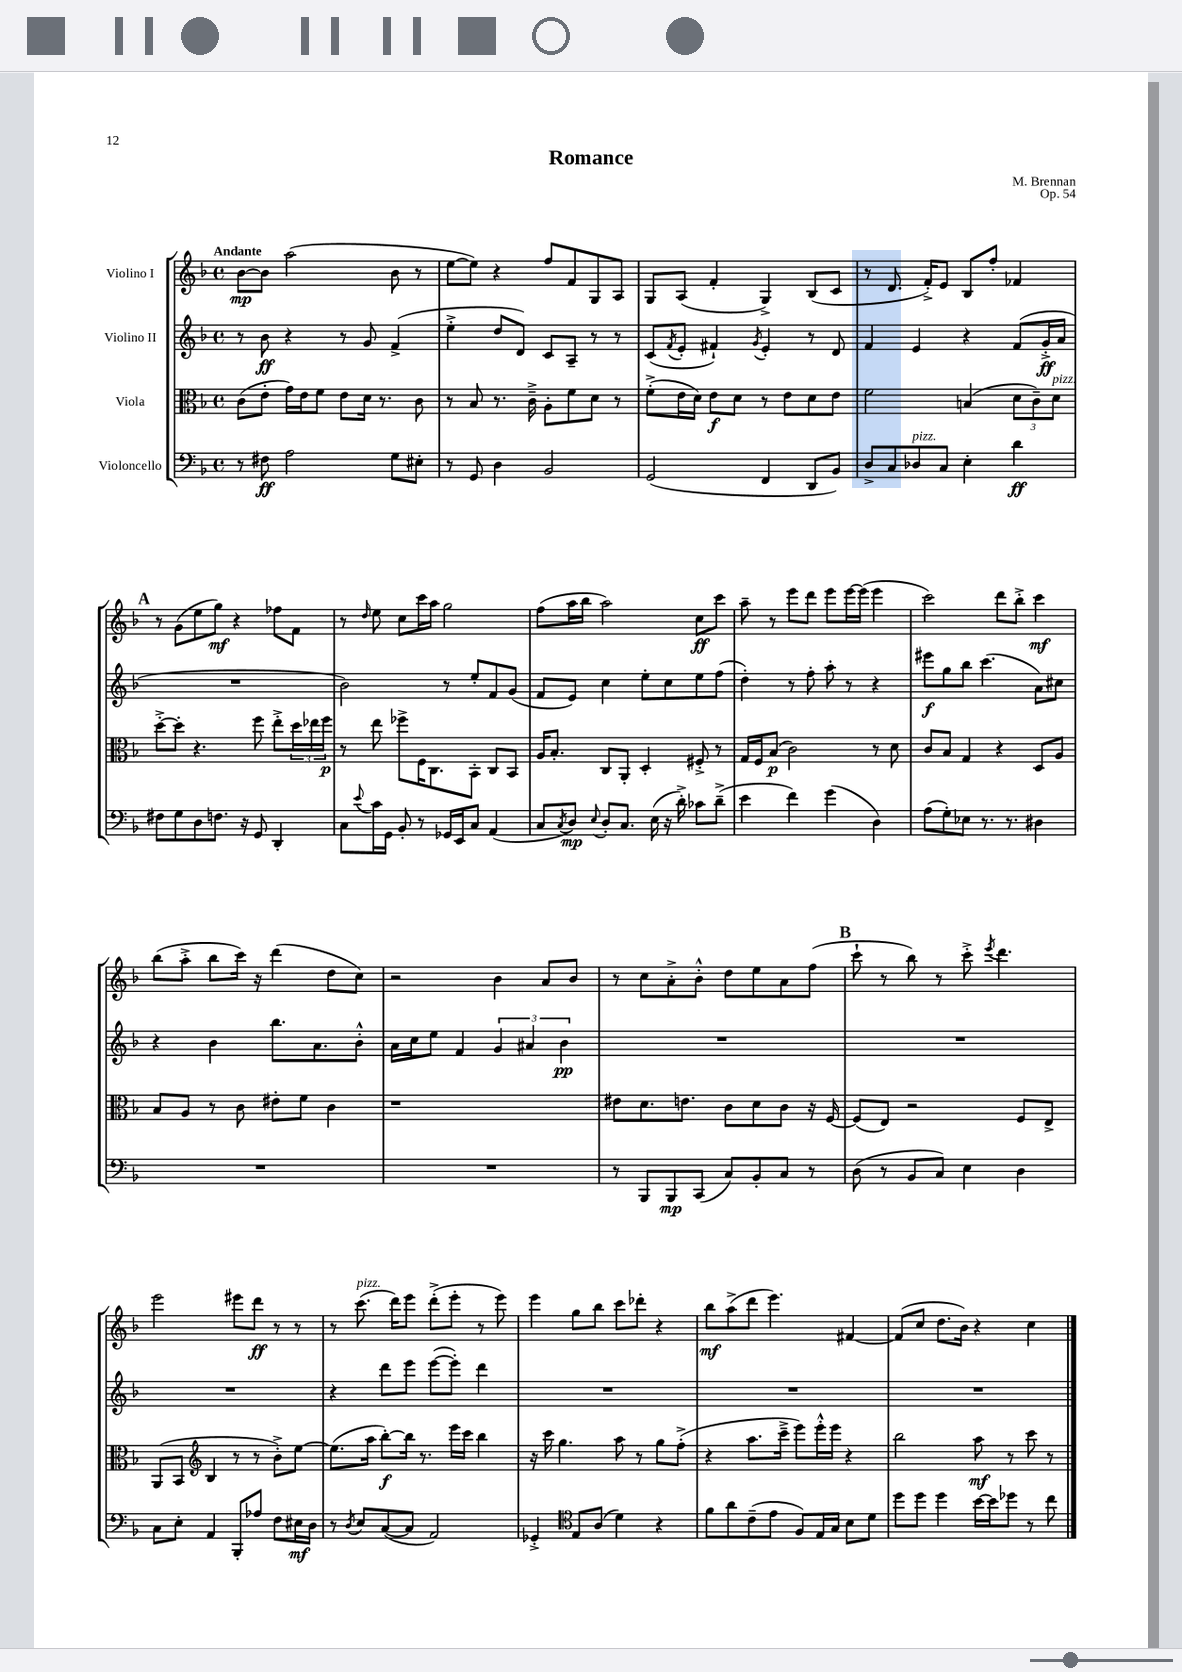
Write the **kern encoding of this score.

**kern	**kern	**kern	**kern
*staff4	*staff3	*staff2	*staff1
*clefF4	*clefC3	*clefG2	*clefG2
*k[b-]	*k[b-]	*k[b-]	*k[b-]
*M4/4	*M4/4	*M4/4	*M4/4
*met(c)	*met(c)	*met(c)	*met(c)
8r	(8c\L	8r	[8b-\L
8F#\	8e'\J	8b-\	8b-\]J
2A\	16g\LL)	4r	(2aa\
.	16e\J	.	.
.	8f\J	.	.
.	8e\L	8r	.
.	16d\Jk	8g/	.
.	8.r	.	.
8G\L	.	(4f^/	8b-\
8E#'\J	8c\	.	8r
=	=	=	=
8r	8r	4ee'^\	[8ee\L
8GG/	8B-/	.	8ee\]J)
4D\	8.r	8dd/L	4r
.	.	8d/J)	.
.	16c~^\	.	.
2BB-/	8A'\L	8c/L	8ff/L
.	8f\	8A~/J	8f/
.	8d\J	8r	8G/
.	8r	8r	8A/J
=	=	=	=
(2GG/	(8f'^\L	(8c/L	8G/L
.	.	8qf/	.
.	16e\L	8e'/J	(8A/J
.	16d\JJ)	.	.
.	8e\L	4f#`/)	4f'/
.	8d\J	.	.
.	.	8qg/	.
4FF/	8r	4e'/	4G^/)
.	8e\L	.	.
8DD/L	8d\	8r	(8B-/L
8BB-/J)	8e\J	8d/	8c/J
=	=	=	=
8D^/L	2f\	4f/	8r
8C/	.	.	8.d/
8D-/	.	4e/	.
.	.	.	16f'^/LK)
8C/J	.	.	8e/J
4E'\	(4B/	4r	8B-/L
.	.	.	8ff'/J
4d\	12d\L	(8f/L	4f-/
.	12c~\)	.	.
.	.	16g'^/L	.
.	12d\J	.	.
.	.	16a/JJ	.
=	=	=	=
8F#\L	[8dd'^\L	1r	8r
8G\	8dd'\]J	.	(8g\L
8D\	4.r	.	8ee\
8.F\J	.	.	8gg\J)
.	.	.	4r
16r	.	.	.
8GG/	8ff\	.	.
4DD'/	8ee'^\L	.	8ff-\L
.	24dd\L	.	8f\J
.	24ee-\	.	.
.	24ff\JJ	.	.
=	=	=	=
8C\L	8r	2b-\)	8r
8qqe/	.	.	16qqdd/
16c\L	8ee\	.	8ee\
16GG\JJ	.	.	.
8BB-'/	8ff-^\L	.	8cc\L
8r	16F\K	.	16ccc\L
.	8.C\	.	16aa\JJ
16GG-/LL	.	8r	2gg\
16EE/J	.	.	.
8C/J	8BB-'\J	8ee'/L	.
(4AA/	8C/L	8f/	.
.	8BB-/J	(8g/J	.
=	=	=	=
8C/L	16A/LK	8f/L	(8ff\L
.	8.B-'/J	.	.
8qC/	.	.	.
8D/J)	.	8e/J)	16aa\L
.	.	.	16bb-\JJ
8qqE/	.	.	.
8D'/L	8C/L	4cc\	2aa\)
8.C/J	8AA'/J	.	.
.	4D'/	8ee'\L	.
(16E\	.	.	.
16r	.	8cc\	.
16d'^\)	.	.	.
8c-\L	8F#'^/	8ee\	8cc\L
(8d~^\J	8r	(8ff\J	8ccc\J
=	=	=	=
4e\	16G/LL	4dd'\)	8aa~\
.	16F/J	.	.
.	(8B-/J	.	8r
4f\)	2c\)	8r	8eee\L
.	.	8ff'\	8ddd\J
(4g\	.	8aa'\	8eee\L
.	.	8r	[16eee\L
.	.	.	(16eee\]JJ
4D\)	8r	4r	4eee\
.	8d\	.	.
=	=	=	=
(8A\L	8c/L	8eee#\L	2ccc\)
8G'\)	8B-/J	8gg\	.
8E-\J	4G/	8bb-\J	.
8.r	.	(4.ccc\	.
.	4r	.	8ddd\L
8.r	.	.	.
.	.	.	8bb-'^\J
4D#\	8D/L	8a\L)	4ccc\
.	8A/J	8cc#\J	.
=	=	=	=
1r	8B-/L	4r	(8bb-\L
.	8A/J	.	8aa'^\J
.	8r	4b-\	8bb-\L
.	8c\	.	16ccc\Jk)
.	.	.	16r
.	8e#'\L	8.bb-\L	(4ddd\
.	8f\J	.	.
.	.	8.a\	.
.	4c\	.	8dd\L
.	.	8b-'^^\J	8cc\J)
=	=	=	=
1r	1r	16a\LL	2r
.	.	16cc\J	.
.	.	8ee\J	.
.	.	4f/	.
.	.	6g/	4b-\
.	.	6a#/	.
.	.	.	8a/L
.	.	6b-\	.
.	.	.	8b-/J
=	=	=	=
8r	8e#\L	1r	8r
8BBB-/L	8.d\	.	8cc\L
8BBB-/	.	.	8a'^\
.	8.e\J	.	.
(8CC/J	.	.	8b-'^^\J
8C/L)	8c\L	.	8dd\L
8BB-'/	8d\	.	8ee\
8C/J	8c\J	.	8a\
8r	16r	.	(8ff\J
.	[16F/	.	.
=	=	=	=
(8D\	(8F/]L	1r	8ccc`\
8r	8E/J)	.	8r
8BB-/L	2r	.	8bb-\)
8C/J)	.	.	8r
4E\	.	.	8ccc'^\
.	.	.	8qeee/
.	.	.	4.ddd\
4D\	8F/L	.	.
.	8E^/J	.	.
=	=	=	=
8C\L	(8AA/L	1r	2eee\
8E'\J	8BB-/J	.	.
*	*clefG2	*	*
4AA/	4B-/	.	.
8BBB-'/L	8r	.	8eee#\L
8A-/J	8r	.	8ddd\J
8F\L	8b-'^\L)	.	8r
16E#\L	[8ee\J	.	8r
16D\JJ	.	.	.
=	=	=	=
8r	(8.ee\]L	4r	8r
8qD/	.	.	.
8E/L	.	.	(8.ccc\
.	16aa\Jk	.	.
([8C/	[8bb-'\L)	8ddd\L	.
.	.	.	16ddd\LK)
8C/]J	16bb-\]Jk	8eee\J	8eee\J
.	8.r	.	.
2AA/)	.	([8eee\L	(8ddd'^\L
.	16eee\LL	8eee'\]J)	8eee'\J
.	16ccc\JJ	.	.
.	4bb-\	4ddd\	8r
.	.	.	8eee\)
=	=	=	=
4GG-'^/	16r	1r	4eee\
.	16ccc\	.	.
.	4.gg\	.	.
*clefC4	*	*	*
8E/L	.	.	8gg\L
(8A/J	.	.	8bb-\J
4d\)	8aa\	.	8ccc\L
.	8r	.	8ddd-'\J
4r	8gg\L	.	4r
.	(8ff'^\J	.	.
=	=	=	=
8f\L	4r	1r	8bb-\L
8a\	.	.	(8aa^\
(8c~\	8.aa\L	.	8ddd\J
8e\J	.	.	4.eee\)
.	16ccc~^\Jk	.	.
8F/L)	8eee\L)	.	.
16E/L	16eee'^^\L	.	.
16G/JJ	16eee\JJ	.	.
8B-\L	4r	.	[4f#/
8d\J	.	.	.
=	=	=	=
8dd\L	2bb-\	1r	(8f#/]L
8dd\J	.	.	8cc/J
4dd\	.	.	8.dd\L
.	.	.	16b-\Jk)
[16b-\LL	8aa\	.	4r
16b-\]J	.	.	.
8dd-\J	8r	.	.
8r	8ccc\	.	4cc\
8cc\	8r	.	.
==	==	==	==
*-	*-	*-	*-
